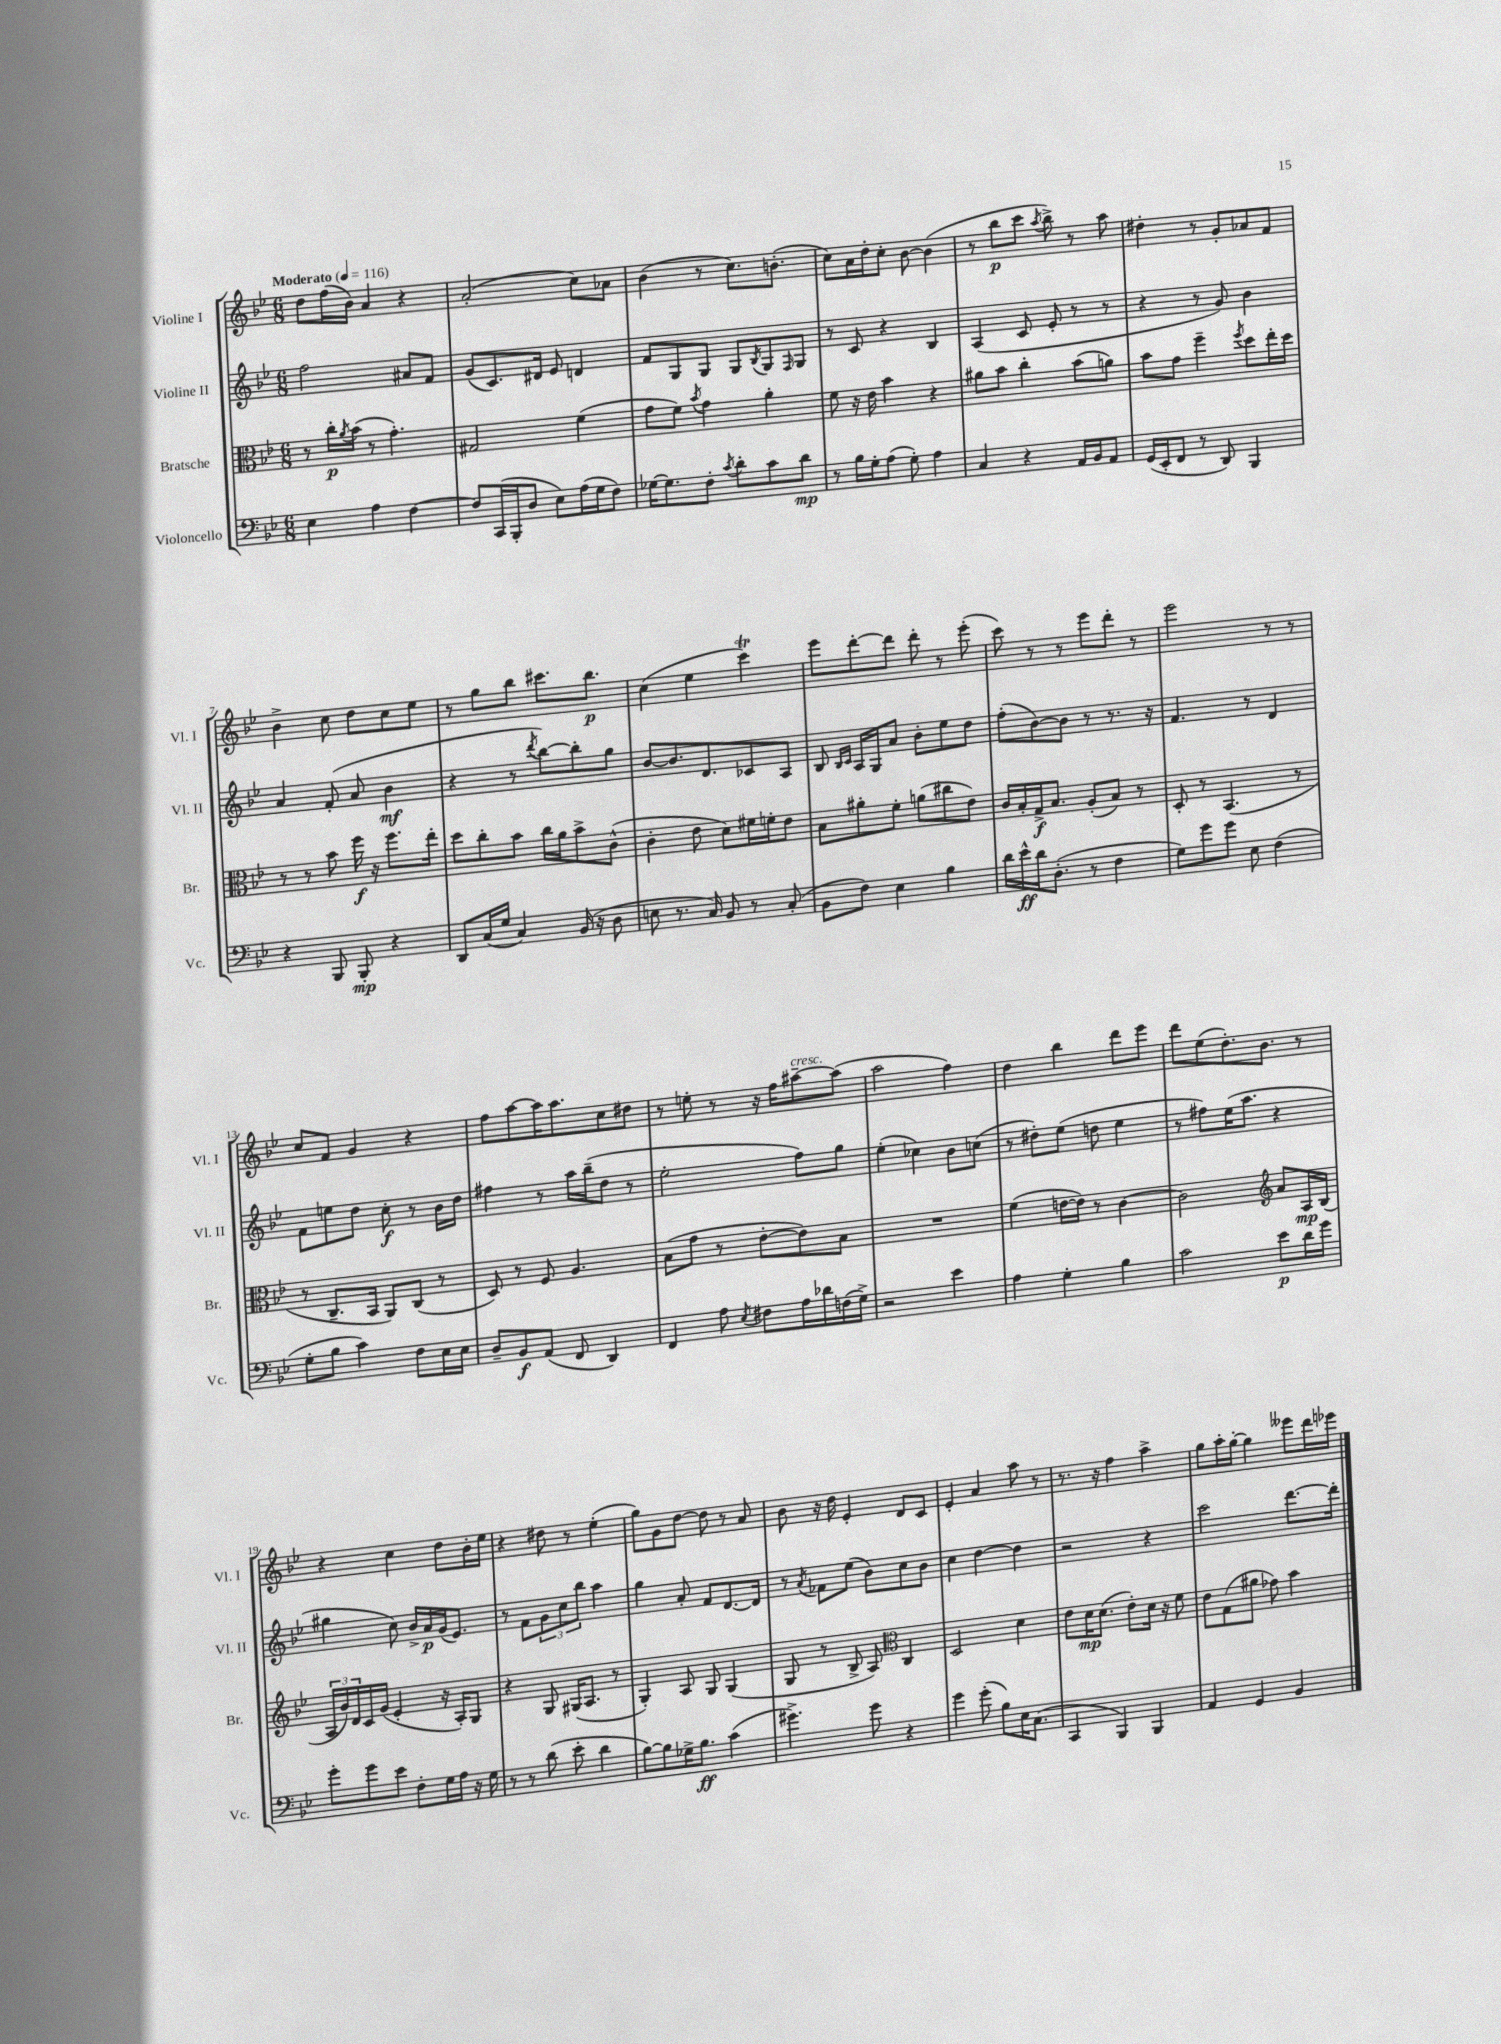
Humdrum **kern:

**kern	**dynam	**kern	**dynam	**kern	**dynam	**kern	**dynam
*part4	*part4	*part3	*part3	*part2	*part2	*part1	*part1
*staff4	*staff4	*staff3	*staff3	*staff2	*staff2	*staff1	*staff1
*I"Violoncello	*	*I"Bratsche	*	*I"Violine II	*	*I"Violine I	*
*I'Vc.	*	*I'Br.	*	*I'Vl. II	*	*I'Vl. I	*
*clefF4	*	*clefC3	*	*clefG2	*	*clefG2	*
*k[b-e-]	*	*k[b-e-]	*	*k[b-e-]	*	*k[b-e-]	*
*M6/8	*	*M6/8	*	*M6/8	*	*M6/8	*
*MM116	*	*MM116	*	*MM116	*	*MM116	*
=1	=1	=1	=1	=1	=1	=1	=1
!	!	!	!	!	!	!LO:TX:a:B:t=Moderato	!
4E-\	.	8r	.	2ff\	.	8dd\L	.
.	.	16cc'\LL	p	.	.	(16ff\L	.
.	.	8qa/	.	.	.	.	.
.	.	(16b-\JJ	.	.	.	16b-\JJ)	.
4A\	.	8r	.	.	.	4a/	.
.	.	4.g'\)	.	.	.	.	.
[4F\	.	.	.	8a#X/L	.	4r	.
.	.	.	.	8f/J	.	.	.
=2	=2	=2	=2	=2	=2	=2	=2
8F/L]	.	2G#X/	.	(8g/L	.	(2a'/	.
(16CC/L	.	.	.	8.c/)	.	.	.
16BBB-'/J	.	.	.	.	.	.	.
8D/J	.	.	.	.	.	.	.
.	.	.	.	16d#X/Jk	.	.	.
8E-\L)	.	.	.	8e-/	.	.	.
(16A\L	.	(4f\	.	4dn/	.	8cc\L)	.
16G\J	.	.	.	.	.	.	.
8F\J)	.	.	.	.	.	8a-X\J	.
=3	=3	=3	=3	=3	=3	=3	=3
[16G-X\KL	.	8g\L	.	8f/L	.	(4b-\	.
8.G-\]	.	.	.	.	.	.	.
.	.	8f\J)	.	8G/	.	.	.
.	.	8qb-/	.	.	.	.	.
8F'\J	.	4g\	.	8G/J	.	8r	.
8qc/	.	.	.	.	.	.	.
8d'\L	.	.	.	8G/L	.	8.cc\L)	.
.	.	.	.	8qB-/	.	.	.
8c\	.	4a'\	.	8G/	.	.	.
.	.	.	.	.	.	(8.bn'\J	.
.	.	.	.	16qqF/	.	.	.
8d\J	mp	.	.	8G/J	.	.	.
=4	=4	=4	=4	=4	=4	=4	=4
8r	.	8f\	.	8r	.	8cc\L)	.
16B-\LL	.	16r	.	8c/	.	16a\L	.
16G'\J	.	16e-\	.	.	.	16dd'\J	.
(8A\J	.	4b-\	.	4r	.	8cc'\J	.
8G'\)	.	.	.	.	.	[8b-\	.
4A\	.	4r	.	4B-/	.	(4b-\]	.
=5	=5	=5	=5	=5	=5	=5	=5
4C/	.	8a#X\L	.	(4A/	.	8r	.
.	.	8b-\J	.	.	.	8bb-\L	p
4r	.	4cc'\	.	8c/	.	8ccc\J	.
.	.	.	.	.	.	8qaa/	.
.	.	.	.	8e-'/	.	8bb-^\)	.
16AA/LL	.	(8b-\L	.	8r	.	8r	.
16BB-/J	.	.	.	.	.	.	.
8AA/J	.	8an\J)	.	8r	.	8aa\	.
=6	=6	=6	=6	=6	=6	=6	=6
(16GG/LL	.	8b-\L	.	4r	.	4dd#X'\	.
16EE-'/J	.	.	.	.	.	.	.
8FF/J	.	8g\J	.	.	.	.	.
8r	.	4ff~\	.	8r	.	8r	.
8DD/)	.	.	.	8g/)	.	8g'/L	.
.	.	8qff/	.	.	.	.	.
4BBB-/	.	8dd\L	.	4b-\	.	8a-X/	.
.	.	16ee-'\L	.	.	.	8f/J	.
.	.	16dd\JJ	.	.	.	.	.
!!LO:LB:g=z
=7	=7	=7	=7	=7	=7	=7	=7
4r	.	8r	.	4a/	.	4b-^\	.
.	.	8r	.	.	.	.	.
8BBB-/	.	8b-\	.	(8f'/	.	8cc\	.
8BBB-'/	mp	16ff\	f	8a/	.	8dd\L	.
.	.	16r	.	.	.	.	.
4r	.	8.ff\L	.	4b-\	mf	8cc\	.
.	.	.	.	.	.	8ee-\J	.
.	.	16ee-'\Jk	.	.	.	.	.
=8	=8	=8	=8	=8	=8	=8	=8
8DD/L	.	8dd\L	.	4r	.	8r	.
(16C/L	.	8cc'\	.	.	.	8gg\L	.
16G/JJ	.	.	.	.	.	.	.
4C/)	.	8b-\J	.	8r	.	8bb-\J	.
.	.	.	.	8qddd/	.	.	.
.	.	16cc\LL	.	[8bb-\L)	.	8.ccc#X\L	.
.	.	16a\J	.	.	.	.	.
(16BB-/	.	8b-^\	.	8bb-'\]	.	.	.
16r	.	.	.	.	.	8.bb-\J	p
8D\	.	(8c^^\J	.	8gg\J	.	.	.
=9	=9	=9	=9	=9	=9	=9	=9
8En\	.	4c'\	.	[8b-/L	.	(4cc\	.
8.r	.	.	.	8.b-/]	.	.	.
.	.	8e-\	.	.	.	4ee-\	.
16C/)	.	.	.	8.d/	.	.	.
8BB-/	.	8d\L)	.	.	.	.	.
8r	.	16f#X\L	.	8c-X/	.	4cccT\)	.
.	.	16fn'\J	.	.	.	.	.
(8C'/	.	8e-\J	.	8A/J	.	.	.
=10	=10	=10	=10	=10	=10	=10	=10
8BB-\L	.	8B-\L	.	8B-/	.	8eee-\L	.
.	.	.	.	16qqB-/LL	.	.	.
.	.	.	.	16qqc/JJ	.	.	.
8F\J)	.	8a#X'\	.	16A/LL	.	[8ddd'\	.
.	.	.	.	16G/J	.	.	.
4E-\	.	8f'\J	.	8a/J	.	8ddd\J]	.
.	.	(8an\L	.	8b-'\L	.	8ddd'\	.
4B-\	.	8cc#X\	.	8ee-\	.	8r	.
.	.	8e-\J)	.	8dd\J	.	(8eee-'\	.
=11	=11	=11	=11	=11	=11	=11	=11
16d\LL	.	16c/LL	.	(8ff'\L	.	8ccc\)	.
16e-^^\	ff	16B-'/	.	.	.	.	.
16d\J	.	16G^/J	f	[8b-\)	.	8r	.
(8.D'\J	.	8.B-/J	.	.	.	.	.
.	.	.	.	8b-\J]	.	8r	.
8r	.	(8A'/L	.	8r	.	8eee-\L	.
4F\	.	8B-/J)	.	8.r	.	8ddd'\J	.
.	.	8r	.	.	.	8r	.
.	.	.	.	16r	.	.	.
=12	=12	=12	=12	=12	=12	=12	=12
8G\L)	.	8D'/	.	4.f/	.	2eee-\	.
8g\	.	8r	.	.	.	.	.
8g\J	.	(4.BB-/	.	.	.	.	.
8E-\	.	.	.	8r	.	.	.
(4F\	.	.	.	4d/	.	8r	.
.	.	8r	.	.	.	8r	.
!!LO:LB:g=z
=13	=13	=13	=13	=13	=13	=13	=13
8G'\L	.	8r	.	8f\L	.	8cc/L	.
8B-\J	.	8.C~/L	.	8een\	.	8f/J	.
4c\)	.	.	.	8dd\J	.	4g/	.
.	.	16BB-/Jk	.	.	.	.	.
.	.	8AA/L)	.	8cc'\	f	.	.
8F\L	.	(8C/J	.	8r	.	4r	.
16E-\L	.	8r	.	16b-\LL	.	.	.
16E-\JJ	.	.	.	16dd\JJ	.	.	.
=14	=14	=14	=14	=14	=14	=14	=14
8D~/L	.	8D/)	.	4ff#X\	.	8ff\L	.
8BB-/	f	8r	.	.	.	[8aa\	.
(8AA/J	.	8F/	.	8r	.	16aa\K]	.
.	.	.	.	.	.	8.aa\	.
8FF/	.	4.A/	.	16aa\LL	.	.	.
.	.	.	.	(16bb-~\J	.	.	.
4DD/)	.	.	.	8dd\J	.	8cc\	.
.	.	.	.	8r	.	8dd#X\J	.
=15	=15	=15	=15	=15	=15	=15	=15
4FF/	.	(8B-\L	.	2ee-'\	.	8r	.
.	.	8g\J	.	.	.	8een'\	.
8A\	.	8r	.	.	.	8r	.
8qE-/	.	.	.	.	.	.	.
8F#X\L	.	[8e-'\L	.	.	.	16r	.
.	.	.	.	.	.	16ff\KL	.
!	!	!	!	!	!	!LO:TX:a:i:t=cresc.	!
16A\L	.	8e-\])	.	8ff\L)	.	[8aa#X~\	.
16d-X\	.	.	.	.	.	.	.
(16Fn\	.	8B-\J	.	8gg\J	.	(8aa#\J]	.
16G^\JJ)	.	.	.	.	.	.	.
=16	=16	=16	=16	=16	=16	=16	=16
2r	.	2.r	.	(4ee-'\	.	2aa\	.
.	.	.	.	4cc-X\)	.	.	.
4e-\	.	.	.	8b-\L	.	4ff\)	.
.	.	.	.	(8ccn\J	.	.	.
=17	=17	=17	=17	=17	=17	=17	=17
4A\	.	(4f\	.	8r	.	4dd\	.
.	.	.	.	8dd#X'\L)	.	.	.
4G'\	.	[16en\LL	.	(8ee-\J	.	4bb-\	.
.	.	16e\JJ])	.	.	.	.	.
.	.	8r	.	8ddn\	.	.	.
4B-\	.	[4c\	.	4ee-\	.	8ddd\L	.
.	.	.	.	.	.	8eee-\J	.
=18	=18	=18	=18	=18	=18	=18	=18
2c\	.	2c\]	.	8r	.	8ddd\L	.
.	.	.	.	8ff#X\L)	.	(8ee-\	.
.	.	.	.	(16ee-\K	.	8.dd'\)	.
.	.	.	.	8.aa\J	.	.	.
.	.	.	.	.	.	8.b-\J	.
*	*	*clefG2	*	*	*	*	*
8e-\L	p	8a/L	.	4r	.	.	.
16d\L	.	16A/L	mp	.	.	8r	.
16g\JJ	.	(16B-/JJ	.	.	.	.	.
!!LO:LB:g=z
=19	=19	=19	=19	=19	=19	=19	=19
8g'\L	.	24A/LL	.	4gg#X\	.	4r	.
.	.	24b-/)	.	.	.	.	.
.	.	24d/	.	.	.	.	.
8g\	.	16c/	.	.	.	.	.
.	.	(16g/JJ	.	.	.	.	.
8e-\J	.	4e-'/	.	8cc\)	.	4cc\	.
8F'\L	.	.	.	16b-^/LL	.	.	.
.	.	.	.	16a/	p	.	.
16G\L	.	16r	.	(16g/J	.	8dd\L	.
16A\JJ	.	16A'/KL)	.	8.e-/J)	.	.	.
16r	.	8G/J	.	.	.	16b-'\L	.
16G\	.	.	.	.	.	16ee-\JJ	.
=20	=20	=20	=20	=20	=20	=20	=20
8r	.	4r	.	8r	.	4r	.
8r	.	.	.	8f\L	.	.	.
(8d\	.	8G/	.	12g\	.	8dd#X\	.
.	.	.	.	12cc\	.	.	.
8e-'\	.	(16G#X/KL	.	.	.	8r	.
.	.	.	.	12bb-\J	.	.	.
.	.	8.A/J	.	.	.	.	.
4d\	.	.	.	4aa\	.	(4ee-'\	.
.	.	8r	.	.	.	.	.
=21	=21	=21	=21	=21	=21	=21	=21
[8B-\L)	.	4G'/)	.	4gg\	.	8gg\L)	.
8B-\]	.	.	.	.	.	8g\	.
16G-X^\K	.	8A/	.	8a'/	.	[8dd\J	.
8.B-\J	ff	.	.	.	.	.	.
.	.	8G/	.	8f/L	.	8dd\]	.
(4c\	.	(4G/	.	[8.d/	.	8r	.
.	.	.	.	.	.	8a/	.
.	.	.	.	16d/Jk]	.	.	.
=22	=22	=22	=22	=22	=22	=22	=22
4.g#X^\)	.	8G/	.	8r	.	8b-\	.
.	.	.	.	8qa/	.	.	.
.	.	8r	.	8f-X\L	.	16r	.
.	.	.	.	.	.	16dd\	.
.	.	8B-^/	.	(8ee-\J	.	4e-'/	.
8g#\	.	8A/)	.	8b-\L)	.	.	.
*	*	*clefC3	*	*	*	*	*
4r	.	4C/	.	8cc\	.	8d/L	.
.	.	.	.	8b-\J	.	8c/J	.
=23	=23	=23	=23	=23	=23	=23	=23
4g\	.	2D/	.	4cc\	.	4e-'/	.
(8g'\	.	.	.	[4dd\	.	4a/	.
8B-\L)	.	.	.	.	.	.	.
16E-\K	.	4d\	.	4dd\]	.	8aa\	.
(8.C\J	.	.	.	.	.	.	.
.	.	.	.	.	.	8r	.
=24	=24	=24	=24	=24	=24	=24	=24
4CC/	.	8e-\L	.	2r	.	8.r	.
.	.	16d\K	mp	.	.	.	.
.	.	(8.d\J	.	.	.	16r	.
4BBB-/)	.	.	.	.	.	4ff\	.
.	.	8e-'\L)	.	.	.	.	.
4BBB-/	.	16d\Jk	.	4r	.	4aa^\	.
.	.	16r	.	.	.	.	.
.	.	8f\	.	.	.	.	.
=25	=25	=25	=25	=25	=25	=25	=25
4AA/	.	8e-\L	.	2ccc\	.	8gg\L	.
.	.	(8G\	.	.	.	16aa'\L	.
.	.	.	.	.	.	[16gg'\JJ	.
4GG/	.	8a#X\J	.	.	.	4gg\]	.
.	.	8g-X\)	.	.	.	.	.
4BB-/	.	4b-\	.	[8.ddd\L	.	8eee--X\L	.
.	.	.	.	.	.	16ddd\L	.
.	.	.	.	16ddd'\Jk]	.	16eee-X\JJ	.
==	==	==	==	==	==	==	==
*-	*-	*-	*-	*-	*-	*-	*-
